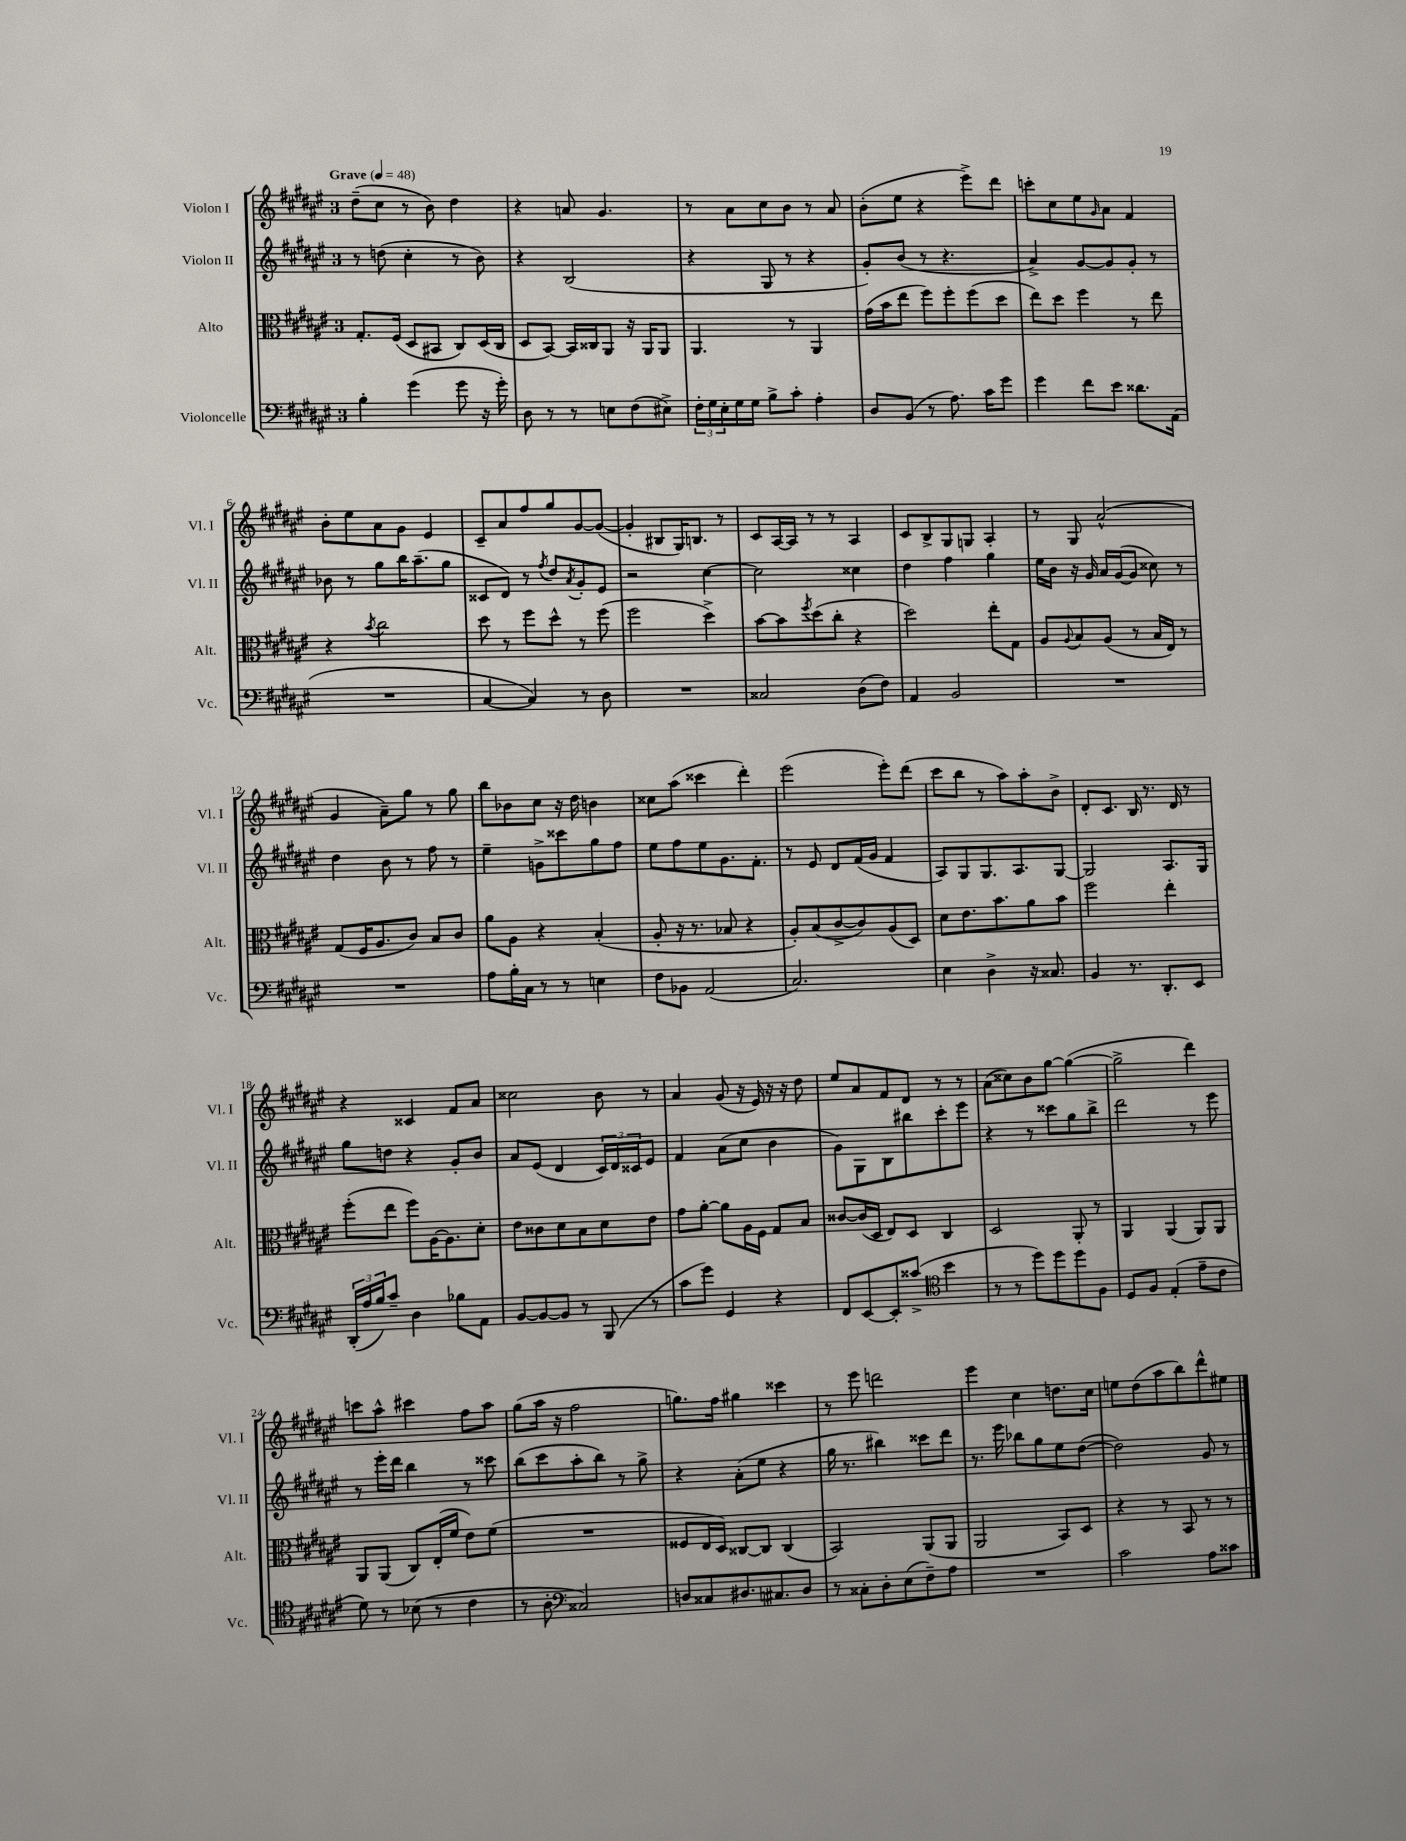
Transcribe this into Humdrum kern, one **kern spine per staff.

**kern	**kern	**kern	**kern
*staff4	*staff3	*staff2	*staff1
*clefF4	*clefC3	*clefG2	*clefG2
*k[f#c#g#d#a#e#]	*k[f#c#g#d#a#e#]	*k[f#c#g#d#a#e#]	*k[f#c#g#d#a#e#]
*M3/4	*M3/4	*M3/4	*M3/4
*MM48	*MM48	*MM48	*MM48
4B'	8.G#'	8r	(8dd#~
.	.	(8dd	8cc#
.	(16F#	.	.
(4g#	8D#	4cc#'	8r
.	8BB#	.	8b)
8g#	8C#)	8r	4dd#
16r	(16D#	8b)	.
16g#')	16C#	.	.
=	=	=	=
8D#	8D#	4r	4r
8r	[8BB)	.	.
8r	16BB]	(2B	8a
.	16C##	.	.
8E	8AA#	.	4.g#
(8F#	16r	.	.
.	16AA#	.	.
8E#^)	8AA#	.	.
=	=	=	=
24F#'	4.AA#	4r	8r
24G#	.	.	.
24E#'	.	.	.
16G#	.	.	8a#
16G#	.	.	.
8B^	.	8G#	8cc#
8c#'	8r	8r	8b
4A#'	4AA#	4r	8r
.	.	.	8a#
=	=	=	=
8D#	(16g#	8g#')	(8b'
.	16b	.	.
(8BB	8ee#	(8b	8ee#
8r	8ff#)	8r	4r
8.A#)	8ff#'	4.r	.
.	(8ff#	.	8eee#^)
16c#	.	.	.
8g#	8dd#	.	8ddd#
=	=	=	=
4g#	8ee#)	4a#^)	8ccc'
.	8dd#	.	8cc#
8f#	4ff#	[8g#	8ee#
.	.	.	16qqg#
8e#	.	8g#]	8a#
8.d##	8r	8g#'	4f#
.	8ee#	8r	.
(16AA#	.	.	.
=	=	=	=
2.r	4r	8b-	8b'
.	.	8r	8ee#
.	8qb	.	.
.	2cc#	8gg#	8a#
.	.	16bb	8g#
.	.	(8.aa#~	.
.	.	.	4e#
.	.	8gg#	.
=	=	=	=
[4C#	8dd#	8c##	8c#~
.	8r	8d#)	8a#
4C#])	8ff#	8r	8ff#
.	.	8qff#	.
.	8dd#^^	8dd#	8gg#
.	.	8qa#	.
8r	8r	8g#'	[8g#
8D#	(8ff#	8e#	(8g#_
=	=	=	=
2.r	2ff#	2r	4g#']
.	.	.	8B#
.	.	.	16G#)
.	.	.	8.B
.	4dd#^)	[4cc#	.
.	.	.	8r
=	=	=	=
2C##	[8b	2cc#]	8c#
.	8b]	.	[16A#
.	.	.	16A#]
.	8qff#	.	.
.	(8dd#	.	8r
.	8cc#'	.	8r
(8D#	4r	4cc##	4A#
8F#)	.	.	.
=	=	=	=
4AA#	2dd#)	4dd#	8c#
.	.	.	8B^
2BB	.	4ff#	8G#
.	.	.	8G
.	8ee#'	4gg#	4A#'
.	8G#	.	.
=	=	=	=
2.r	8A#	16ee#	8r
.	.	16b	.
.	8qqA#	.	.
.	8B	16r	8G#
.	.	16g#	.
.	(8A#	16a#	(2a#^^
.	.	([16g#	.
.	8r	8g#]	.
.	16B	8cc##)	.
.	16E#)	.	.
.	8r	8r	.
=	=	=	=
2.r	(8G#	4dd#	4g#
.	16F#	.	.
.	8.A#	.	.
.	.	8b	8a#~)
.	8c#)	8r	8gg#
.	8B	8ff#	8r
.	8c#	8r	8gg#
=	=	=	=
8A#	8a#	4ee#~	8bb
16B'	8A#	.	8b-
16C#	.	.	.
8r	4r	8g^	8cc#
8r	.	8ccc##	16r
.	.	.	16dd#
4E	(4B'	8gg#	4b
.	.	8ff#	.
=	=	=	=
8F#	8A#'	8ee#	8cc##
8BB-	16r	8ff#	(8aa#
.	8.r	.	.
(2AA#	.	8ee#	4ccc##
.	8B-	8.g#	.
.	4r	.	4ddd#')
.	.	8.f#'	.
=	=	=	=
2.C#)	8A#')	8r	(2eee#
.	(8B	8e#	.
.	[8c#^	8d#	.
.	8c#])	(16f#	.
.	.	16g#	.
.	(8A#	4f#	8eee#')
.	8D#)	.	(8ddd#
=	=	=	=
4E#	8d#	8A#)	8ccc#
.	8.e#	8G#	8bb
4D#^	.	8.G#	8r
.	8.b	.	.
.	.	.	8aa#)
.	.	8.A#	.
16r	8a#	.	8aa#'
8.C##	.	.	.
.	8b	[8G#	8b^
=	=	=	=
4BB	2ff#	2G#]	8d#'
.	.	.	8.c#
8.r	.	.	.
.	.	.	16B
.	.	.	8.r
8.DD#'	.	.	.
.	4ee#'	8.A#	.
.	.	.	16d#
8EE#	.	.	8r
.	.	16G#	.
=	=	=	=
(24DD#'	(8ff#'	8gg#	4r
24A#	.	.	.
24B)	.	.	.
8c#~	8ee#	8dd	.
4D#	8ff#)	4r	4c##
.	[16A#	.	.
.	8.A#]	.	.
8B-	.	8g#'	8f#
8AA#	8d#'	8b	8a#
=	=	=	=
[8BB	8e#	8a#	2cc##
8BB_	8c##	(8e#	.
8BB]	8d#	4d#	.
8r	8B	.	.
(8BBB	8d#	24c#)	8b
.	.	24d#	.
.	.	24c##	.
8r	8e#	8e#	8r
=	=	=	=
8c#	8g#	4f#	4a#
8g#)	[8a#'	.	.
4GG#	8a#]	(8a#	(8g#
.	16A#	8cc#	16r
.	16F#	.	16e#)
4r	8G#	4b	16r
.	.	.	16r
.	8B	.	8dd#
=	=	=	=
8FF#	[8c##	8g#)	8ee#
[8EE#	(16c##]	8G#	8a#
.	16D#	.	.
8EE#']	8E#)	8B	8f#
(8c##^	8D#	8bb#	8d#
*clefC4	*	*	*
4b	4C#	8ccc#'	8r
.	.	8eee#	8r
=	=	=	=
8r	2D#	4r	(8a#
8r	.	.	8cc##)
8dd#)	.	8r	8b
8dd#	.	8ccc##	[8gg#
8dd#	8AA#'	8gg#	(4gg#_
8F#	8r	8bb^	.
=	=	=	=
8D#	4AA#	2ddd#	2gg#^]
8F#	.	.	.
(4E#'	(4AA#	.	.
8e#~	8AA#)	8r	4ddd#)
8c#	8AA#	8eee#	.
=	=	=	=
8d#)	8AA#	8r	8ccc
8r	(8AA#	16eee#'	8aa#^^
.	.	16ddd#	.
(8B-	8C#)	4bb	4ccc#
8r	(16E#'	.	.
.	16f#	.	.
4c#	8e#)	8r	8ff#
.	(8f#	8ccc##	8aa#
=	=	=	=
8r	2.r	(8bb	(8gg#
8A#'	.	8ccc#	16aa#
.	.	.	16r
*clefF4	*	*	*
2C##)	.	8aa#'	2ff#
.	.	8bb)	.
.	.	8r	.
.	.	8gg#^	.
=	=	=	=
8D	8F##	4r	8.gg)
8C##	16E#	.	.
.	16D#)	.	16ff#
8.D#	[8C##	(8a#'	4gg#
.	8C##]	8ee#	.
8.C#	.	.	.
.	(4C##	4r	4ccc##
8D#	.	.	.
=	=	=	=
8r	2BB)	16gg#	8r
.	.	8.r	.
8C##'	.	.	8eee#
8D#'	.	4bb#)	2ddd
(8E#	.	.	.
8F#~)	(8AA#	8ccc##	.
8A#	8AA#	8ddd#	.
=	=	=	=
2.r	2AA#	8.r	4eee#
.	.	16eee#	.
.	.	8bb-	4cc#
.	.	8gg#	.
.	8BB)	8ee#	8.dd
.	8D#	([8dd#	.
.	.	.	16cc#
=	=	=	=
2c#	4r	2dd#])	8ee
.	.	.	(8dd#
.	8r	.	8aa#
.	8BB	.	8bb)
8A#	8r	8g#	8ddd#^^
8c##	8r	8r	8ee#
==	==	==	==
*-	*-	*-	*-
